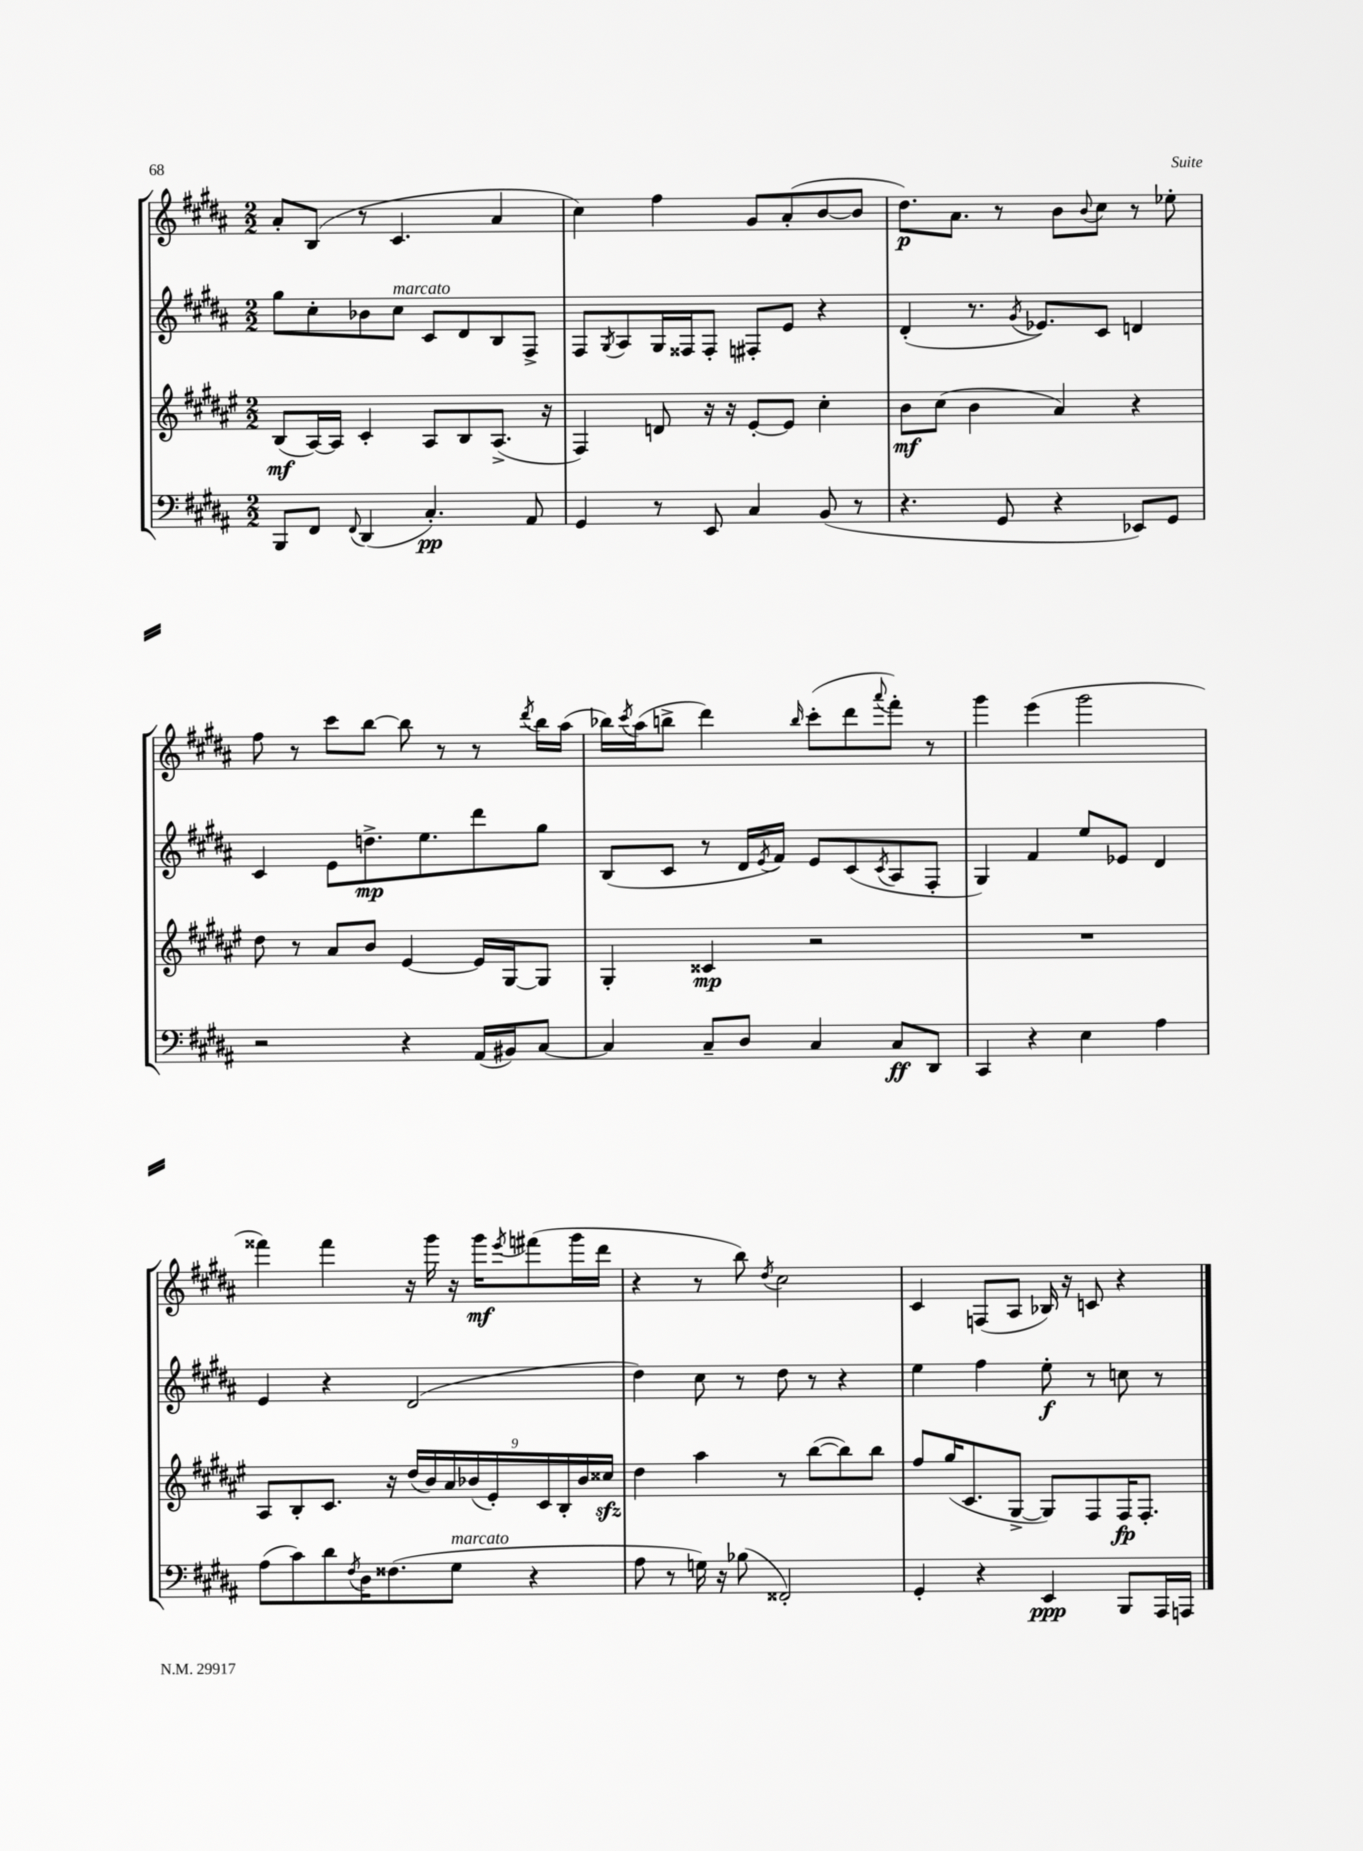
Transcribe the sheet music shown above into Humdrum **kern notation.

**kern	**dynam	**kern	**dynam	**kern	**dynam	**kern	**dynam
*part4	*part4	*part3	*part3	*part2	*part2	*part1	*part1
*staff4	*staff4	*staff3	*staff3	*staff2	*staff2	*staff1	*staff1
*clefF4	*	*clefG2	*	*clefG2	*	*clefG2	*
*k[f#c#g#d#a#]	*	*k[f#c#g#d#a#e#]	*	*k[f#c#g#d#a#]	*	*k[f#c#g#d#a#]	*
*M2/2	*	*M2/2	*	*M2/2	*	*M2/2	*
=8	=8	=8	=8	=8	=8	=8	=8
8BBB/L	.	(8B/L	mf	8gg#\L	.	8a#'/L	.
8FF#/J	.	[16A#/L)	.	8cc#'\	.	(8B/J	.
.	.	16A#/JJ]	.	.	.	.	.
8qqFF#/	.	.	.	.	.	.	.
(4DD#/	.	4c#'/	.	8b-X\	.	8r	.
!	!	!	!	!LO:TX:a:i:t=marcato	!	!	!
.	.	.	.	8cc#\J	.	4.c#/	.
4.C#'/)	pp	8A#/L	.	8c#/L	.	.	.
.	.	8B/	.	8d#/	.	.	.
.	.	(8.A#^/J	.	8B/	.	4a#/	.
8AA#/	.	.	.	8F#^/J	.	.	.
.	.	16r	.	.	.	.	.
=9	=9	=9	=9	=9	=9	=9	=9
4GG#/	.	4F#/)	.	8F#/L	.	4cc#\)	.
.	.	.	.	8qG#/	.	.	.
.	.	.	.	8A#/	.	.	.
8r	.	8dn/	.	16G#/L	.	4ff#\	.
.	.	.	.	16F##X/J	.	.	.
8EE/	.	16r	.	8F##'/J	.	.	.
.	.	16r	.	.	.	.	.
4C#/	.	[8e#'/L	.	8F#X'/L	.	8g#/L	.
.	.	8e#/J]	.	8e/J	.	(8a#'/	.
(8BB/	.	4cc#'\	.	4r	.	[8b/	.
8r	.	.	.	.	.	8b/J]	.
=10	=10	=10	=10	=10	=10	=10	=10
4.r	.	8b\L	mf	(4d#'/	.	8.dd#\L)	p
.	.	(8cc#\J	.	.	.	.	.
.	.	.	.	.	.	8.a#\J	.
.	.	4b\	.	8.r	.	.	.
8GG#/	.	.	.	.	.	8r	.
.	.	.	.	8qg#/	.	.	.
.	.	.	.	8.e-X/L)	.	.	.
4r	.	4a#/)	.	.	.	8b\L	.
.	.	.	.	.	.	8qqb/	.
.	.	.	.	8c#/J	.	8cc#\J	.
8EE-X/L)	.	4r	.	4dn/	.	8r	.
8GG#/J	.	.	.	.	.	8ee-X'\	.
!!LO:LB:g=z
=11	=11	=11	=11	=11	=11	=11	=11
2r	.	8dd#\	.	4c#/	.	8ff#\	.
.	.	8r	.	.	.	8r	.
.	.	8a#/L	.	8e\L	.	8ccc#\L	.
.	.	8b/J	.	8.ddn^\	mp	[8bb\J	.
4r	.	[4e#/	.	.	.	8bb\]	.
.	.	.	.	8.ee\	.	.	.
.	.	.	.	.	.	8r	.
(16AA#/LL	.	16e#/LL]	.	8ddd#\	.	8r	.
16BB#X/J)	.	[16G#/J	.	.	.	.	.
.	.	.	.	.	.	8qddd#/	.
[8C#/J	.	8G#/J]	.	8gg#\J	.	16bb\LL	.
.	.	.	.	.	.	(16aa#\JJ	.
=12	=12	=12	=12	=12	=12	=12	=12
4C#/]	.	4G#'/	.	(8B/L	.	16bb-X\LL)	.
.	.	.	.	.	.	8qccc#/	.
.	.	.	.	.	.	(16aa#\J	.
.	.	.	.	8c#/J	.	8bbn^\J	.
8C#~/L	.	4c##X/	mp	8r	.	4ddd#\)	.
8D#/J	.	.	.	16d#/LL	.	.	.
.	.	.	.	8qe/	.	.	.
.	.	.	.	16f#/JJ)	.	.	.
.	.	.	.	.	.	16qqbb/	.
4C#/	.	2r	.	8e/L	.	(8ccc#'\L	.
.	.	.	.	(8c#/	.	8ddd#\	.
.	.	.	.	8qc#/	.	8qqaaa#/	.
8C#/L	ff	.	.	8A#/	.	8fff#'\J)	.
8DD#/J	.	.	.	8F#'/J	.	8r	.
=13	=13	=13	=13	=13	=13	=13	=13
4CC#/	.	1r	.	4G#/)	.	4ggg#\	.
4r	.	.	.	4f#/	.	(4eee\	.
4E\	.	.	.	8ee/L	.	2ggg#\	.
.	.	.	.	8e-X/J	.	.	.
4A#\	.	.	.	4d#/	.	.	.
!!LO:LB:g=z
=14	=14	=14	=14	=14	=14	=14	=14
(8A#\L	.	8A#/L	.	4e/	.	4fff##X\)	.
8c#\)	.	8B'/	.	.	.	.	.
8d#\	.	8.c#/J	.	4r	.	4fff##\	.
8qF#/	.	.	.	.	.	.	.
16D#\K	.	.	.	.	.	.	.
(8.F##X\	.	16r	.	.	.	.	.
.	.	(18dd#/LL	.	(2d#/	.	16r	.
.	.	18b/)	.	.	.	.	.
.	.	.	.	.	.	16ggg#\	.
.	.	18a#/	.	.	.	.	.
!LO:TX:a:i:t=marcato	!	!	!	!	!	!	!
8G#\J	.	.	.	.	.	16r	.
.	.	(18b-X/	.	.	.	.	.
.	.	.	.	.	.	16ggg#\KL	mf
.	.	18e#'/)	.	.	.	.	.
.	.	.	.	.	.	8qeee/	.
4r	.	.	.	.	.	(8fff#X\	.
.	.	18c#/	.	.	.	.	.
.	.	18B'/	.	.	.	.	.
.	.	.	.	.	.	16ggg#\L	.
.	.	18b-/	.	.	.	.	.
.	.	.	.	.	.	16ddd#\JJ	.
.	.	18cc##Xzz/JJ	.	.	.	.	.
=15	=15	=15	=15	=15	=15	=15	=15
8A#\	.	4dd#\	.	4dd#\)	.	4r	.
8r	.	.	.	.	.	.	.
16Gn\)	.	4aa#\	.	8cc#\	.	8r	.
16r	.	.	.	.	.	.	.
(8B-X\	.	.	.	8r	.	8bb\)	.
.	.	.	.	.	.	8qdd#/	.
2FF##X'/)	.	8r	.	8dd#\	.	2cc#\	.
.	.	([8bb\L	.	8r	.	.	.
.	.	8bb\])	.	4r	.	.	.
.	.	8bb\J	.	.	.	.	.
=16	=16	=16	=16	=16	=16	=16	=16
4GG#'/	.	8ff#/L	.	4ee\	.	4c#/	.
.	.	(16gg#/K	.	.	.	.	.
.	.	8.c#/	.	.	.	.	.
4r	.	.	.	4ff#\	.	(8Fn/L	.
.	.	[8G#^/J	.	.	.	8A#/J	.
4EE/	ppp	8G#/L])	.	8ee'\	f	16B-X/)	.
.	.	.	.	.	.	16r	.
.	.	8F#/	.	8r	.	8cn/	.
8BBB/L	.	16F#/K	fp	8ccn\	.	4r	.
.	.	8.F#'/J	.	.	.	.	.
16AAA#/L	.	.	.	8r	.	.	.
16AAAn/JJ	.	.	.	.	.	.	.
==	==	==	==	==	==	==	==
*-	*-	*-	*-	*-	*-	*-	*-
